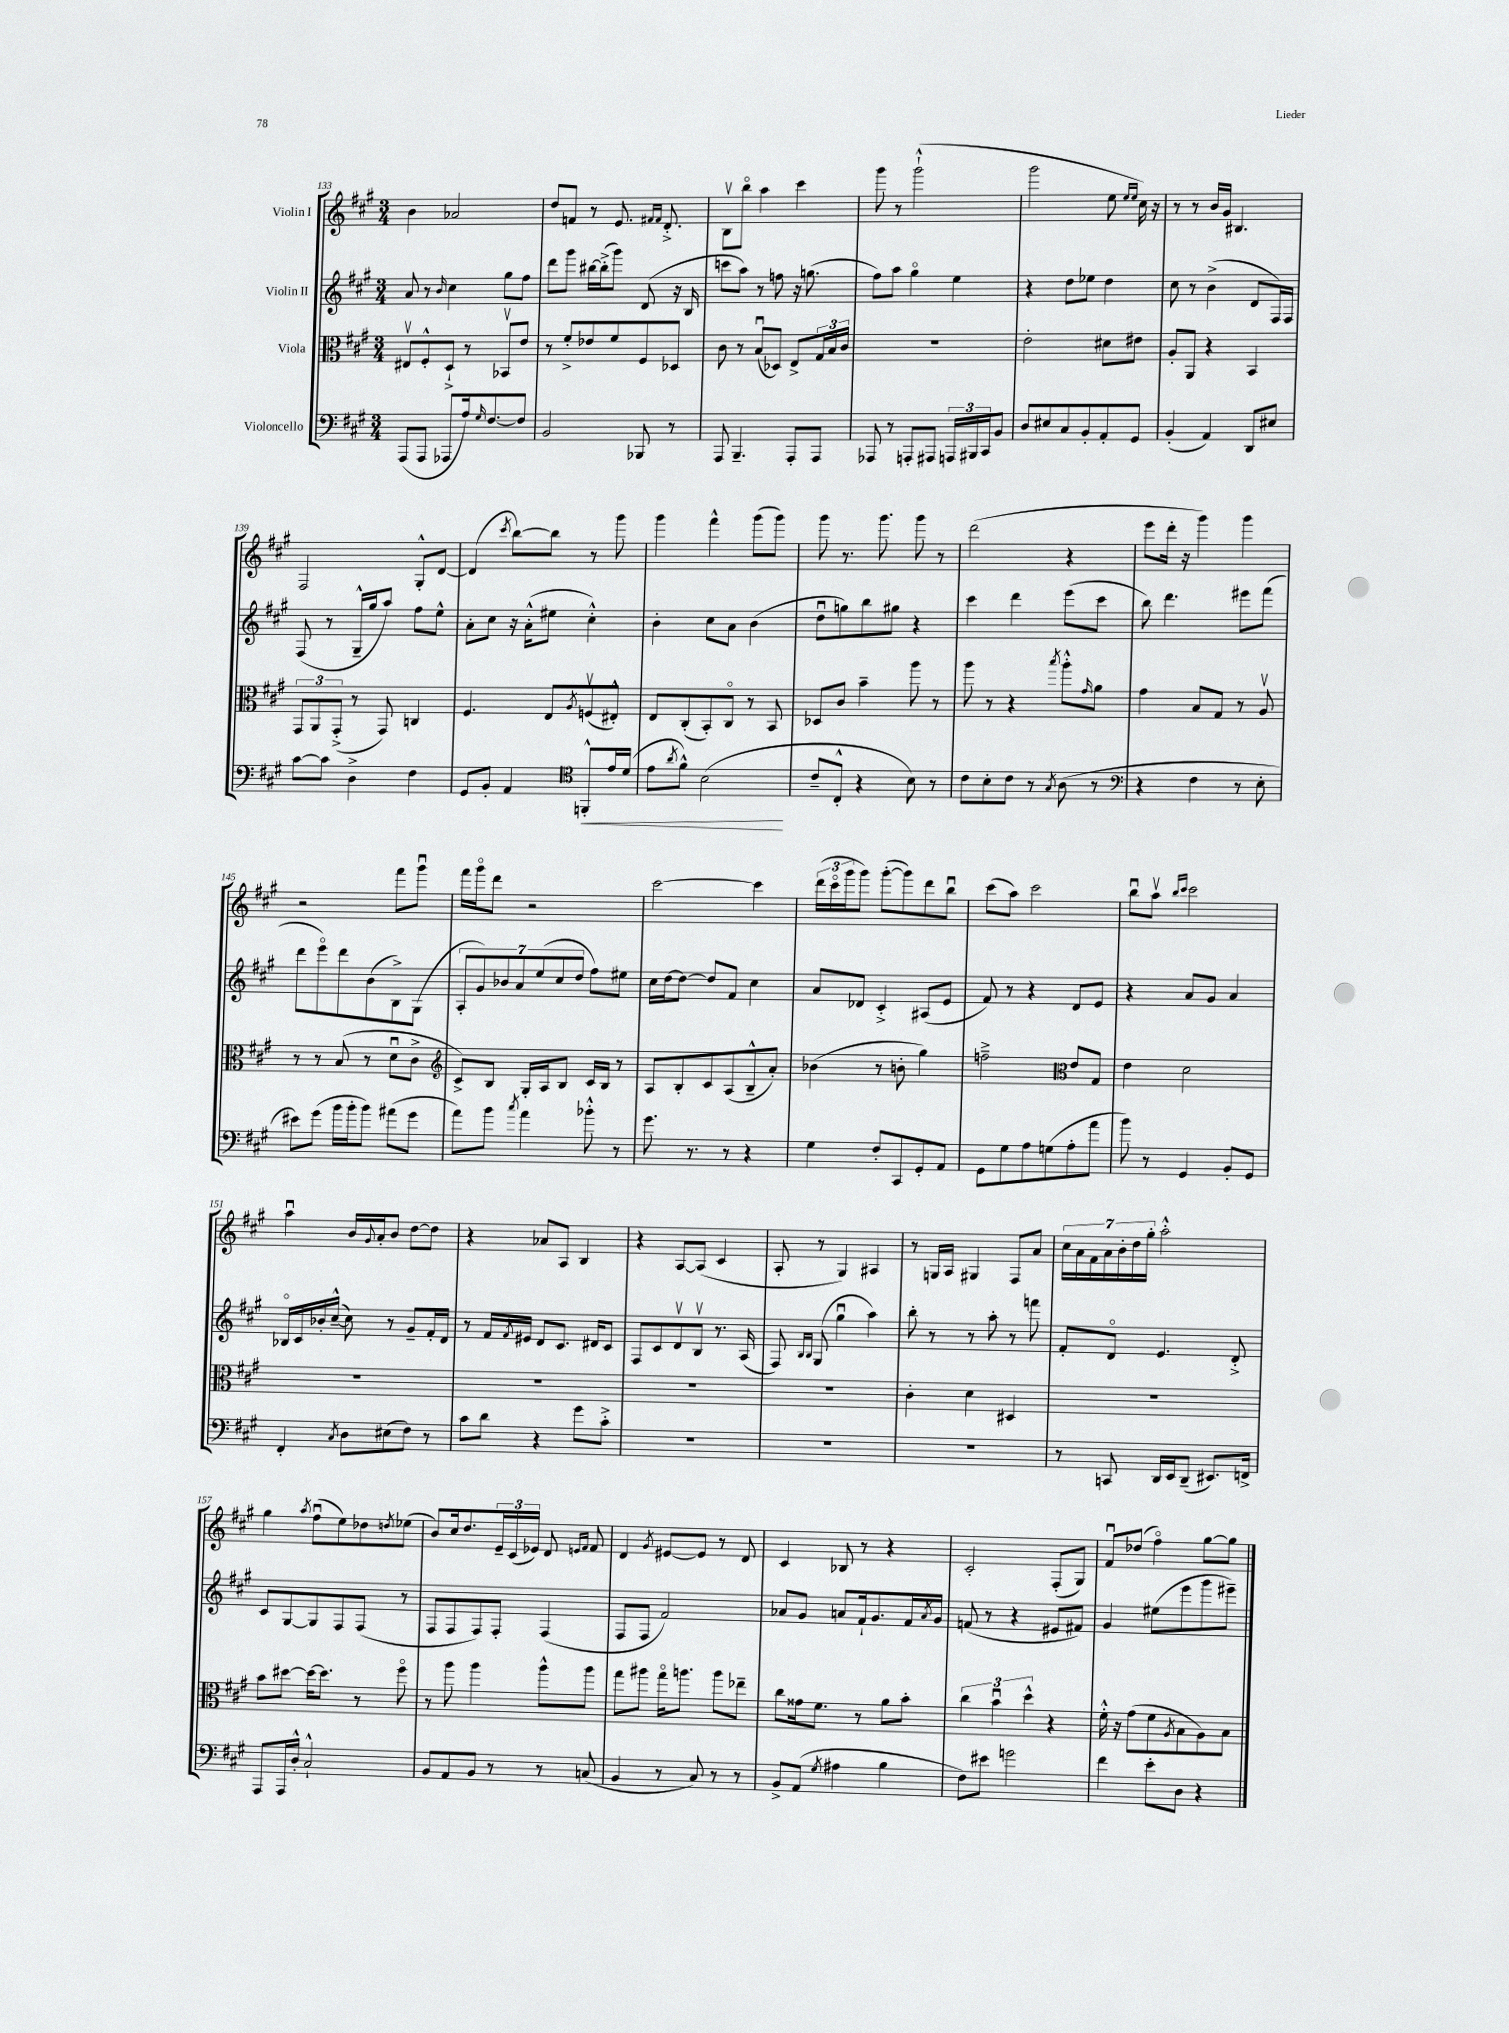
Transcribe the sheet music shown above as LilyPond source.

<<
\new StaffGroup <<
\new Staff = "s0" \with { instrumentName = "Violin I" } {
    \clef treble \key a \major \numericTimeSignature \time 3/4
    b'4 aes'2 |
    d''8 f'8 r8 e'8. \grace { fis'16 fis'16 } d'8.-.-> |
    b8\upbow b''8\flageolet a''4 cis'''4 |
    gis'''8 r8 gis'''2-!-^( |
    gis'''2 e''8 \grace { e''16 e''16 } cis''16) r16 |
    r8 r8 b'16 gis'16 bis4. |
    fis2 gis8-.-^ d'8~ |
    d'4( \acciaccatura { cis'''8 } b''8~) b''8 r8 gis'''8 |
    gis'''4 fis'''4-^ gis'''8( gis'''8) |
    gis'''8 r8. gis'''8. gis'''8 r8 |
    d'''2( r4 |
    e'''8 d'''16-. r16 gis'''4) gis'''4 |
    r2 fis'''8 gis'''8\downbow |
    fis'''16 gis'''16\flageolet d'''8 r2 |
    cis'''2~ cis'''4 |
    \tuplet 3/2 { d'''16( cis'''16\flageolet gis'''16 } gis'''8) gis'''8~-.( gis'''8) d'''8 b''8\downbow |
    cis'''8( a''8) cis'''2 |
    b''8\downbow a''8\upbow \grace { b''16 cis'''16 } cis'''2 |
    a''4\downbow b'16 \appoggiatura { gis'8 } a'16-. b'8 d''8~ d''8 |
    r4 aes'8 a8 b4 |
    r4 a8~ a8( cis'4 |
    a8-. r8 gis4) ais4 |
    r8 g16 a16 gis4 fis8 a'8 |
    \tuplet 7/4 { cis''16 a'16 fis'16 a'16 b'16-. d''16 gis''16-. } a''2-.-^ |
    gis''4 \acciaccatura { a''8 } fis''8\downbow( e''8) des''8 \acciaccatura { d''8 } ees''8( |
    b'8) cis''16 d''8. \tuplet 3/2 { e'16-- cis'16( ees'16) } d'8 \grace { e'16 fis'16 } fis'8 |
    d'4 \acciaccatura { gis'8 } eis'8~ eis'8 r8 d'8 |
    cis'4 bes8 r8 r4 |
    cis'2-. fis8-.( gis8) |
    fis'8\downbow des''8( fis''4\flageolet) gis''8~ gis''8 \bar "|." |
}
\new Staff = "s1" \with { instrumentName = "Violin II" } {
    \clef treble \key a \major \numericTimeSignature \time 3/4
    a'8 r8 \grace { b'16 } cis''4 gis''8 fis''8 |
    d'''8 gis'''8 bis''16~ bis''16-.->( gis'''8) d'8( r16 b16 |
    c'''8 a''8) r8 f''8 r16 g''8.( |
    fis''8) a''8 gis''4\flageolet e''4 |
    r4 d''8 ees''8 d''4 |
    cis''8 r8 b'4->( d'8 fis16) fis16 |
    fis8( r8 gis16---^ gis''16 a''8) fis''8 e''8-^ |
    a'8-. cis''8 r16 a'16-.-^( eis''8 cis''4-.-^) |
    b'4-. cis''8 a'8 b'4( |
    d''8\downbow g''8) b''8 gis''8 r4 |
    cis'''4 d'''4 e'''8( cis'''8 |
    b''8) d'''4. eis'''8 fis'''8( |
    d'''8 e'''8\flageolet) d'''8 b'8( b8->) gis8( |
    \tuplet 7/4 { a8-. gis'8) bes'8 a'8 e''8( cis''8 d''8 } fis''8) eis''8 |
    cis''16 d''16~ d''8~ d''8 fis'8 cis''4 |
    a'8 des'8 cis'4-.-> ais8( e'8 |
    fis'8) r8 r4 d'8 e'8 |
    r4 a'8 gis'8 a'4 |
    bes16\flageolet cis'16 bes'16-. cis''16~---^( cis''8) r8 gis'8-- fis'16-. d'16 |
    r8 fis'16 \acciaccatura { fis'8 } eis'16 d'8 cis'8. dis'16 cis'8 |
    fis8 cis'8 d'8\upbow b8\upbow r8. a16( |
    fis8) \grace { b16 b16 } gis8( gis''4\downbow a''4) |
    b''8-. r8 r8 a''8-. r8 f'''8 |
    fis'8-. d'8\flageolet e'4. d'8-.-> |
    cis'8 gis8~ gis8 fis8 fis8( r8 |
    fis8 fis8 fis8) fis8-. fis4( |
    fis8 fis8 fis'2) |
    aes'8 gis'8 a'8 fis'16-! gis'8. fis'16 \acciaccatura { a'8 } gis'16 |
    f'8( r8 r4 eis'8 fis'8) |
    gis'4 eis''8( e'''8 gis'''8 eis'''8--) \bar "|." |
}
\new Staff = "s2" \with { instrumentName = "Viola" } {
    \clef alto \key a \major \numericTimeSignature \time 3/4
    eis8\upbow fis8-.-^ d8-!-> r8 bes,8\upbow e'8 |
    r8 fis'8-.-> ees'8 fis'8 fis8 des8 |
    cis'8 r8 b8\downbow( des8) e8-> \tuplet 3/2 { gis16 b16 cis'16 } |
    R2. |
    e'2-. dis'8 eis'8 |
    a8-. a,8 r4 b,4 |
    \tuplet 3/2 { gis,8 a,8 gis,8-.->( } r8 gis,8) c4 |
    fis4. e8 \acciaccatura { a8 } f8\upbow( eis8-.-^) |
    e8 cis8-.( b,8-.) cis8\flageolet r8 b,8 |
    des8 cis'8 b'4-- a''8 r8 |
    a''8 r8 r4 \acciaccatura { b''8 } a''8-.-^ \grace { gis'16 } a'8 |
    gis'4 b8 gis8 r8 a8\upbow |
    r8 r8 b8( r8 d'8\downbow cis'8-> |
    \clef treble cis'8->) b8 gis16-. a16 b8 cis'16 b16 r8 |
    a8 b8-. cis'8 a8( b8---^ a'8-.) |
    bes'4( r8 b'8-. gis''4) |
    f''2---> \clef alto e'8 gis8 |
    e'4 d'2 |
    R2. |
    R2. |
    R2. |
    R2. |
    cis'4-. d'4 dis4 |
    R2. |
    b'8 dis''8~ dis''16~ dis''8. r8 fis''8\flageolet |
    r8 a''8 a''4 a''8-^ a''8 |
    gis''8 ais''8 gis''16\flageolet a''8. a''8 ees''8-- |
    cis''8 gisis'16 fis'8. r8 a'8 b'8-. |
    \tuplet 3/2 { cis''4 b'4\downbow d''4-^ } r4 |
    fis'16-.-^ r16 gis'8( fis'8 \acciaccatura { a8 } b8 a8) b8 \bar "|." |
}
\new Staff = "s3" \with { instrumentName = "Violoncello" } {
    \clef bass \key a \major \numericTimeSignature \time 3/4
    a,,8( a,,8 aes,,8 a16) \grace { gis16 } fis8.~ fis8 |
    b,2 bes,,8 r8 |
    a,,8 b,,4.-- a,,8-. a,,8 |
    aes,,8 r8 a,,8-. ais,,8 \tuplet 3/2 { a,,16 bis,,16 cis,16 } b,8 |
    d8 eis8 cis8 b,8-. a,8-. gis,8 |
    b,4-.( a,4) d,8 eis8 |
    cis'8~ cis'8 d4-> fis4 |
    gis,8 b,8-. a,4 \clef tenor f,8-.-^\< e'16 d'16( |
    e'8 \acciaccatura { a'8 } fis'8-^) b2\!( |
    cis'8-- cis8-.-^ r4 b8) r8 |
    cis'8 b8-. cis'8 r8 \acciaccatura { gis8 } a8( r8 |
    \clef bass r4 fis4 r8 e8-. |
    eis'8) gis'8( b'16 b'16-. b'8) ais'8( gis'8 |
    a'8) b'8 \acciaccatura { cis''8 } a'4 bes'8-.-^ r8 |
    gis'8. r8. r8 r4 |
    gis4 fis8-. cis,8 gis,8-. a,8 |
    gis,8 gis8 a8 g8( a8-. a'8 |
    b'8) r8 gis,4 b,8-. gis,8 |
    fis,4-. \acciaccatura { cis8 } d8 eis8( fis8) r8 |
    cis'8 d'8 r4 gis'8 cis'8-.-> |
    R2. |
    R2. |
    R2. |
    r8 c,8 d,16 e,16 d,8--( eis,8.) f,16-> |
    a,,8 a,,16 d16-.-^ cis2-!-^ |
    b,8 a,8 b,8 r8 r8 c8( |
    b,4 r8 cis8) r8 r8 |
    b,8-> a,8( \acciaccatura { gis8 } ais4 b4 |
    fis8) eis'8 g'2 |
    fis'4 e'8-. d8 r4 \bar "|." |
}
>>
>>
\layout { \context { \Score currentBarNumber = #133 } }
